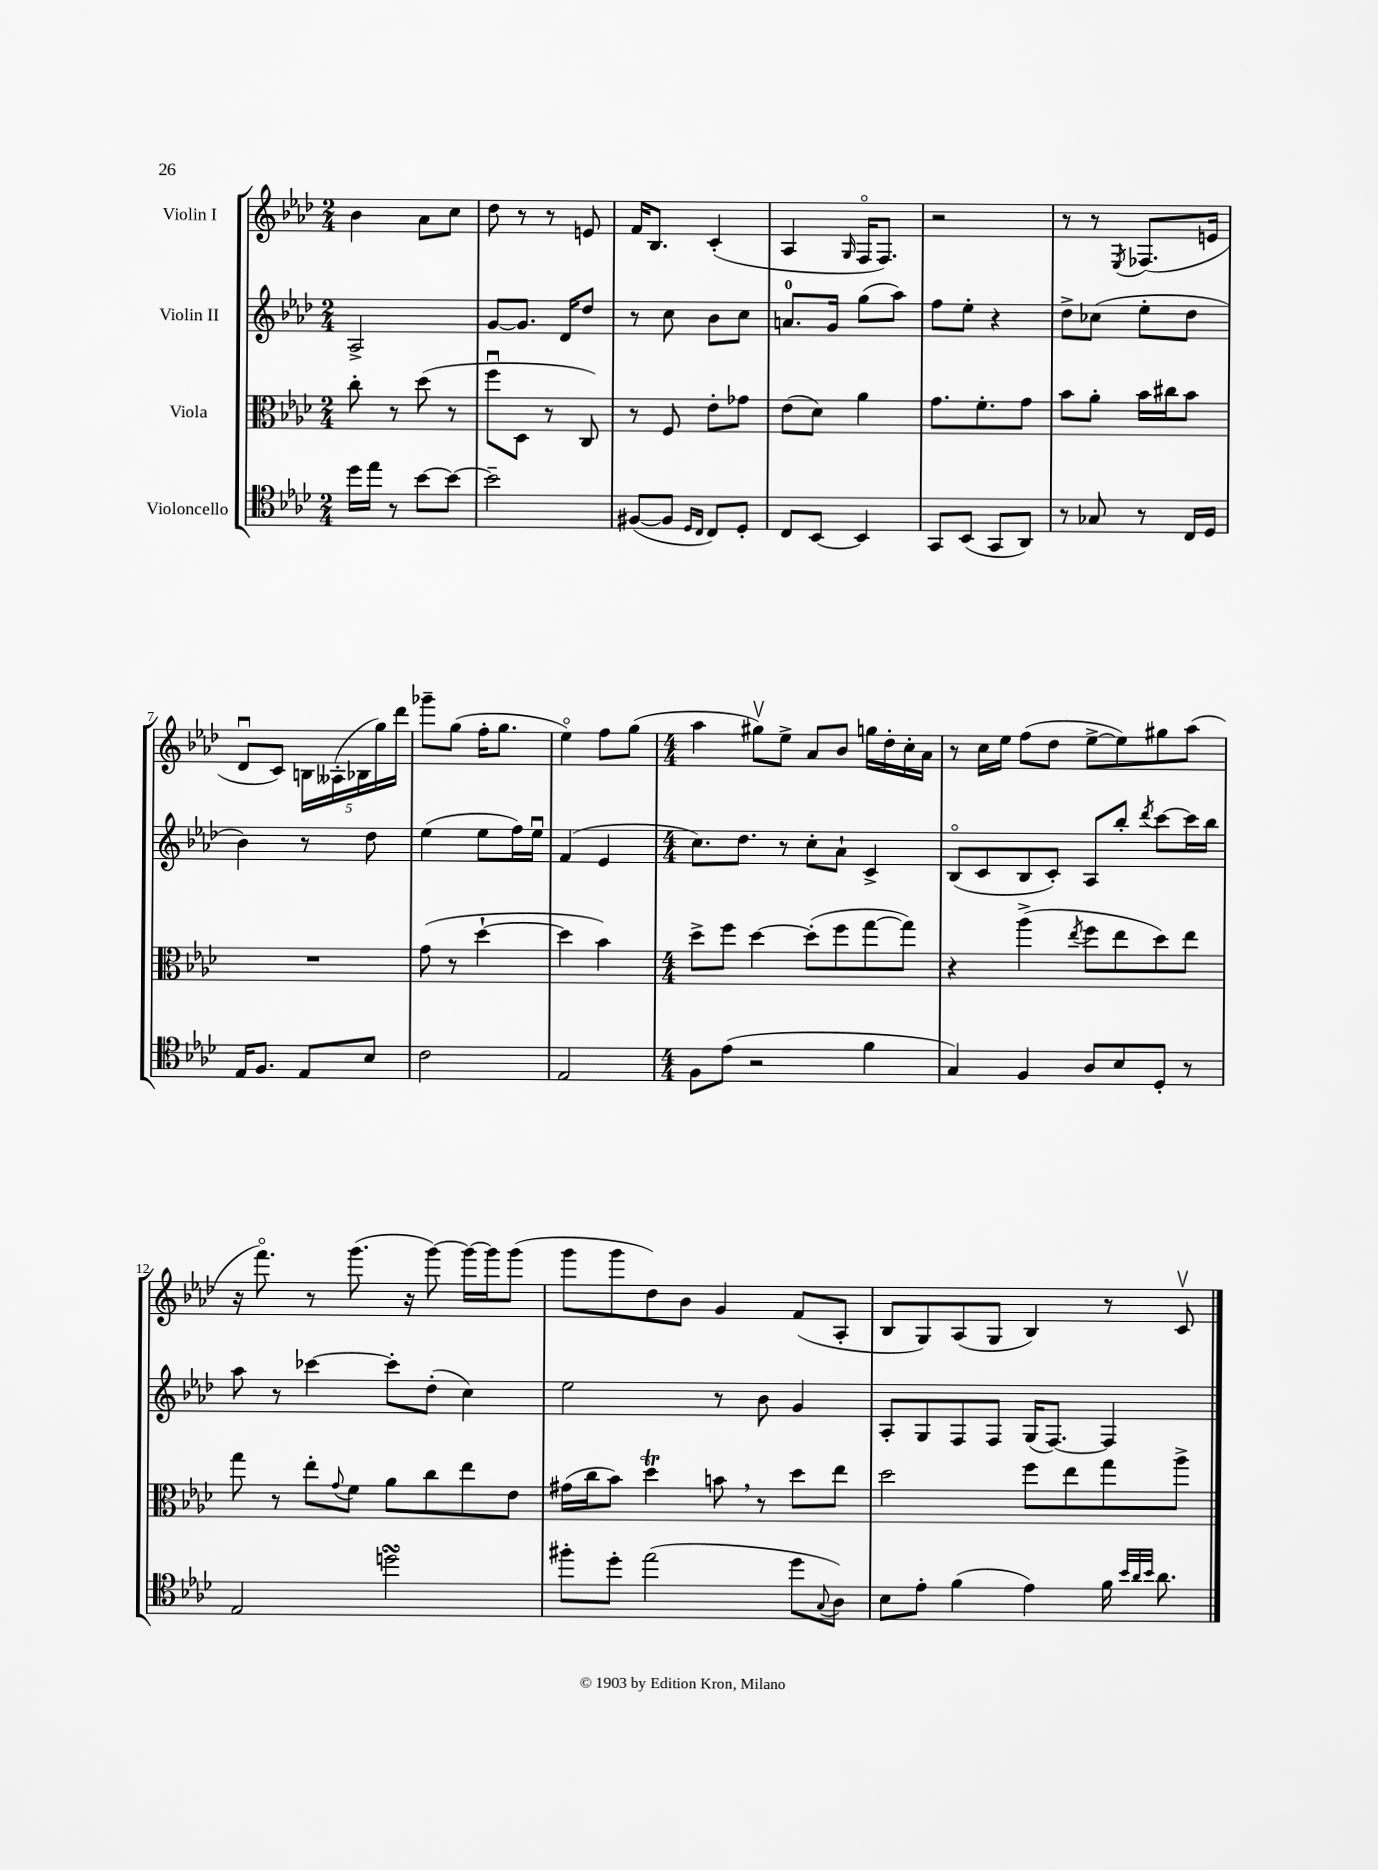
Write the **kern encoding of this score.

**kern	**kern	**kern	**kern
*staff4	*staff3	*staff2	*staff1
*clefC4	*clefC3	*clefG2	*clefG2
*k[b-e-a-d-]	*k[b-e-a-d-]	*k[b-e-a-d-]	*k[b-e-a-d-]
*M2/4	*M2/4	*M2/4	*M2/4
16dd-	8cc'	2A-^	4b-
16ee-	.	.	.
8r	8r	.	.
[8b-	(8dd-	.	8a-
8b-_	8r	.	8cc
=	=	=	=
2b-~]	8ffu	[8g	8dd-
.	8D-	8.g]	8r
.	8r	.	8r
.	.	16d-	.
.	8C)	8dd-	8e
=	=	=	=
([8F#	8r	8r	16f
.	.	.	8.B-
8F#]	8F	8cc	.
16qqD-	.	.	.
16qqC	.	.	.
8C)	8e-'	8b-	(4c'
8D-'	8g-	8cc	.
=	=	=	=
8C	(8e-	8.a	4A-
[8BB-	8d-)	.	.
.	.	16g	.
.	.	.	16qqG
4BB-]	4a-	(8gg	16Fo
.	.	.	8.F)
.	.	8aa-)	.
=	=	=	=
8GG	8.g	8ff	2r
(8BB-	.	8ee-'	.
.	8.f'	.	.
8GG	.	4r	.
8AA-)	8g	.	.
=	=	=	=
8r	8b-	8dd-^	8r
8G-	8a-'	(8cc-	8r
.	.	.	8qE-
8r	16b-	8ee-'	(8.F-
.	16cc#	.	.
16C	8b-	8dd-	.
16D-	.	.	16e
=	=	=	=
16E-	2r	4b-)	8d-u
8.F	.	.	.
.	.	.	8c)
8E-	.	8r	20B
.	.	.	(20A--'
.	.	.	20B-
8B-	.	8dd-	.
.	.	.	20gg)
.	.	.	20ddd-
=	=	=	=
2c	(8g	(4ee-	8ggg-~
.	8r	.	(8gg
.	[4dd-`	8ee-	16ff'
.	.	.	8.gg
.	.	16ff)	.
.	.	16ee-u	.
=	=	=	=
2E-	4dd-]	(4f	4ee-o)
.	4b-)	4e-	8ff
.	.	.	(8gg
=	=	=	=
*M4/4	*M4/4	*M4/4	*M4/4
8F	8dd-^	8.cc)	4aa-
(8e-	8ff	.	.
.	.	8.dd-	.
2r	[4dd-	.	8gg#v)
.	.	8r	8ee-^
.	(8dd-']	8cc'	8a-
.	8ff	8a-`	8b-
4f	[8gg	4c^	16gg
.	.	.	16dd-'
.	8gg])	.	16cc'
.	.	.	16a-
=	=	=	=
4G)	4r	(8B-o	8r
.	.	8c	16cc
.	.	.	16ee-
4F	(4aa-^	8B-	(8ff
.	.	8c')	8dd-
.	8qee-	.	.
8A-	8ff	8A-	[8ee-^
8B-	8ee-	8bb-'	8ee-])
.	.	8qddd-	.
8D-'	8dd-)	[8ccc	8gg#
8r	8ee-	16ccc]	(8aa-
.	.	16bb-	.
=	=	=	=
2E-	8gg	8aa-	16r
.	.	.	8.fffo)
.	8r	8r	.
.	8ee-'	[4ccc-	8r
.	8qqg	.	.
.	8f	.	(8.ggg
2dd	8a-	8ccc-']	.
.	.	.	16r
.	8cc	(8dd-'	[8ggg)
.	8ee-	4cc)	16ggg_
.	.	.	16ggg]
.	8e-	.	(8ggg
=	=	=	=
8ff#'	(16g#	2ee-	8ggg
.	16cc	.	.
8dd-'	8b-)	.	8ggg
(2ee-	4dd-	.	8dd-)
.	.	.	8b-
.	8b	8r	4g
.	8r	8b-	.
8dd-	8dd-	4g	(8f
8qqG	.	.	.
8A-)	8ee-	.	8A-'
=	=	=	=
8B-	2dd-	8A-'	8B-
8e-'	.	8G	8G)
(4f	.	8F	(8A-
.	.	8F	8G
4e-)	8ff	(16G	4B-)
.	.	[8.F)	.
.	8ee-	.	.
16f	8gg	4F]	8r
32qqb-	.	.	.
32qqa-	.	.	.
32qqb-	.	.	.
8.a-	.	.	.
.	8aa-^	.	8cv
==	==	==	==
*-	*-	*-	*-
